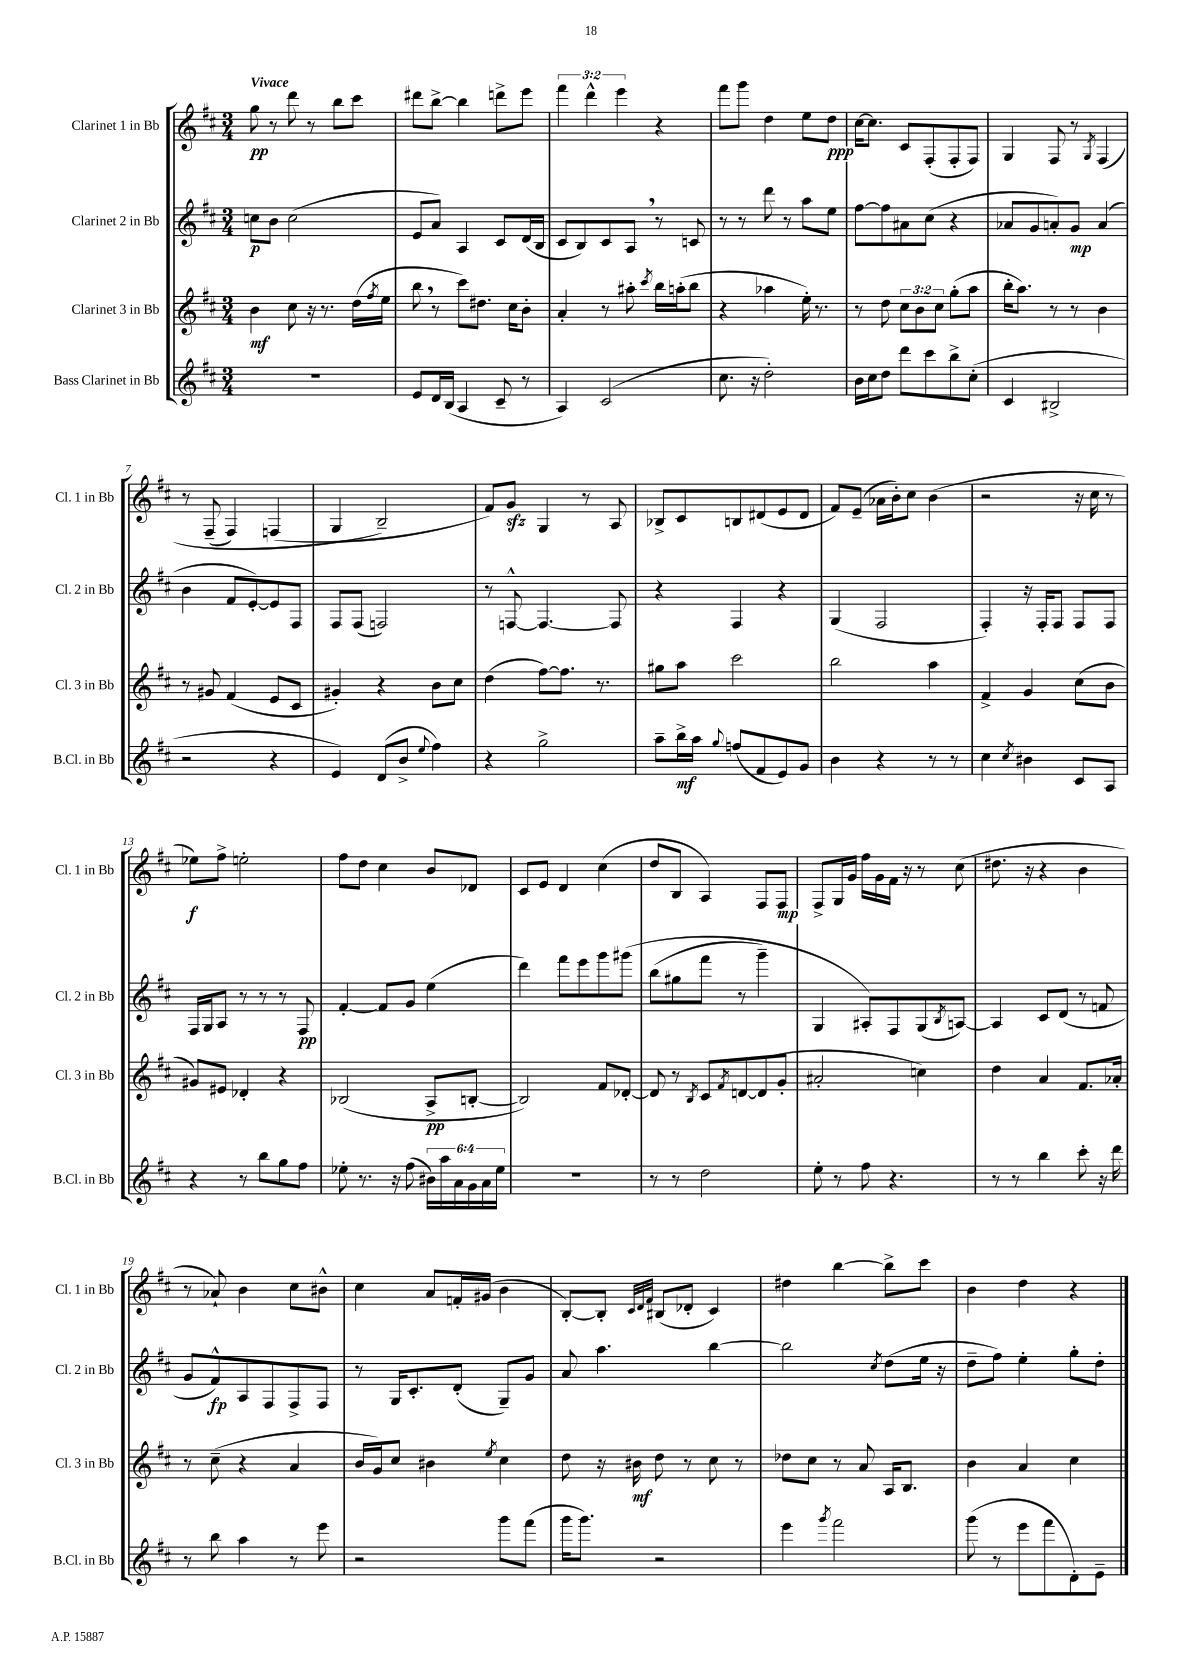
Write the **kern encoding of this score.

**kern	**kern	**kern	**kern
*staff4	*staff3	*staff2	*staff1
*clefG2	*clefG2	*clefG2	*clefG2
*k[f#c#]	*k[f#c#]	*k[f#c#]	*k[f#c#]
*M3/4	*M3/4	*M3/4	*M3/4
2.r	4b	8cc	8gg
.	.	8b	8r
.	8cc#	(2cc	8ddd
.	16r	.	8r
.	8.r	.	.
.	.	.	8bb
.	(16dd	.	8ccc#
.	8qff#	.	.
.	16ee	.	.
=	=	=	=
8e	8bb	8e	8ddd#
16d	8r	8a)	[8bb^
(16B	.	.	.
4A	8ccc#)	4A	4bb]
.	8.dd#	.	.
8c#~	.	8c#	8ddd^
.	16cc#	.	.
8r	8b'	(16d	8eee
.	.	16B	.
=	=	=	=
4A)	4a'	8c#	6fff#
.	.	8B)	.
.	.	.	6ddd^^
(2c#	8r	8c#	.
.	.	.	6eee
.	8aa#'	8A	.
.	8qccc#	.	.
.	16bb	8r	4r
.	(16aa'	.	.
.	8bb	8c	.
=	=	=	=
8.cc#	4r	8r	8fff#
.	.	8r	8ggg
16r	.	.	.
2dd')	4aa-	8ddd	4dd
.	.	8r	.
.	16ee')	8aa	8ee
.	8.r	.	.
.	.	8ee	8dd
=	=	=	=
16b	8r	[8ff#	[16cc#
16cc#	.	.	8.cc#]
8dd	8dd	8ff#]	.
8ddd	12cc#	8a#	8c#
.	12b	.	.
8ccc#	.	(8cc#	(8F#'
.	12cc#	.	.
8bb^	(8gg'	4r	8F#'
(8cc#'	8aa	.	8F#)
=	=	=	=
4c#	16bb'	8a-	4G
.	8.aa)	.	.
.	.	8g	.
2B#^	8r	8a')	8F#
.	8r	8g	8r
.	.	.	8qG
.	4b	(4a	&(4F#
=	=	=	=
2r	8r	4b	8r
.	8g#	.	(8F#~
.	(4f#	8f#	4F#)
.	.	[8e')	.
4r	8e	8e]	(4F
.	8c#	8F#	.
=	=	=	=
4e)	4g#')	8F#	4G
.	.	(8F#	.
(8d	4r	2F)	2B~&)
8b^	.	.	.
8qqee	.	.	.
4ff#)	8b	.	.
.	8cc#	.	.
=	=	=	=
4r	(4dd	8r	8f#)
.	.	[8F^^	8g
2gg^	[8ff#)	4.F_	4G
.	8.ff#]	.	.
.	.	.	8r
.	8.r	.	.
.	.	8F]	8A
=	=	=	=
8aa~	8gg#	4r	8B-^
16bb^	8aa	.	8c#
16aa	.	.	.
8qqgg	.	.	.
(8ff	2ccc#	4F#	8B
8f#	.	.	(8d#
8e)	.	4r	8e
8g	.	.	8d#
=	=	=	=
4b	2bb	(4G	8f#)
.	.	.	(8e~
4r	.	2F#	16a-
.	.	.	16b')
.	.	.	8cc#
8r	4aa	.	(4b
8r	.	.	.
=	=	=	=
4cc#	4f#^	4F#')	2r
8qcc#	.	.	.
4b#	4g	16r	.
.	.	16F#'	.
.	.	8F#	.
8c#	(8cc#	8F#	16r
.	.	.	16cc#
8A	8b	8F#	8r
=	=	=	=
4r	8g#)	16F#	8ee-)
.	.	16G	.
.	8e#	8A	8ff#^
8r	4d-'	8r	2ee'
8bb	.	8r	.
8gg	4r	8r	.
8ff#	.	8F#	.
=	=	=	=
8ee-'	(2B-	[4f#'	8ff#
8.r	.	.	8dd
.	.	8f#]	4cc#
16r	.	.	.
(8ff#	.	8g	.
24b#)	8A^	(4ee	8b
24aa	.	.	.
24a	.	.	.
24g	[8B'	.	8d-
24a	.	.	.
24ee-	.	.	.
=	=	=	=
2.r	2B])	4ddd)	8c#
.	.	.	8e
.	.	8fff#	4d
.	.	8eee	.
.	8f#	8ggg	(4cc#
.	[8d-'	&(8ggg#	.
=	=	=	=
8r	8d-]	(8bb	8dd
8r	8r	8gg#	8B
.	8qB	.	.
2dd	8c#	8fff#	4A)
.	8qf#	.	.
.	[8d	8r	.
.	(8d]	4ggg~)	8F#
.	8g'	.	8F#
=	=	=	=
8ee'	2a#'	4G	8F#^
8r	.	.	16G
.	.	.	16g
8ff#	.	8A#'&)	16ff#
.	.	.	16g
4.r	.	8F#	16f#
.	.	.	16r
.	4cc)	(8G	8r
.	.	8qB	.
.	.	[8A)	(8cc#
=	=	=	=
8r	4dd	4A]	8.dd#
8r	.	.	.
.	.	.	16r
4bb	4a	8c#	4r
.	.	(8d	.
8ccc#'	8.f#	8r	4b
16r	.	8f	.
16ddd	16a-'	.	.
=	=	=	=
8r	8r	8g	8r
8bb	(8cc#~	8f#^^)	8a-`)
4aa	4r	8A	4b
.	.	8F#	.
8r	4a	8F#^	8cc#
8eee	.	8F#	8b#^^
=	=	=	=
2r	16b	8r	4cc#
.	16g)	.	.
.	8cc#	16G	.
.	.	8.c#'	.
.	4b#	.	8a
.	.	(8d'	16f'
.	.	.	(16g#
.	8qee	.	.
8ggg	4cc#	8G~)	4b
(8fff#	.	8g	.
=	=	=	=
16ggg	8dd	8a	[8B')
8.ggg)	.	.	.
.	16r	4.aa	8B']
.	16b#	.	.
.	.	.	32qqc#
.	.	.	32qqd
.	.	.	32qqf#
2r	8dd	.	(8B#
.	8r	.	8d-'
.	8cc#	[4bb	4c#)
.	8r	.	.
=	=	=	=
4eee	8dd-	2bb]	4dd#
.	8cc#	.	.
8qggg	.	.	.
2fff#	8r	.	[4bb
.	8a	.	.
.	.	8qcc#	.
.	16A	(8dd	8bb^]
.	8.B	.	.
.	.	16ee	8ccc#
.	.	16r	.
=	=	=	=
(8ggg	4b	8dd~	4b
8r	.	8ff#)	.
8eee	4a	4ee'	4dd
8fff#	.	.	.
8d')	4cc#	8gg'	4r
8e~	.	8dd'	.
==	==	==	==
*-	*-	*-	*-
